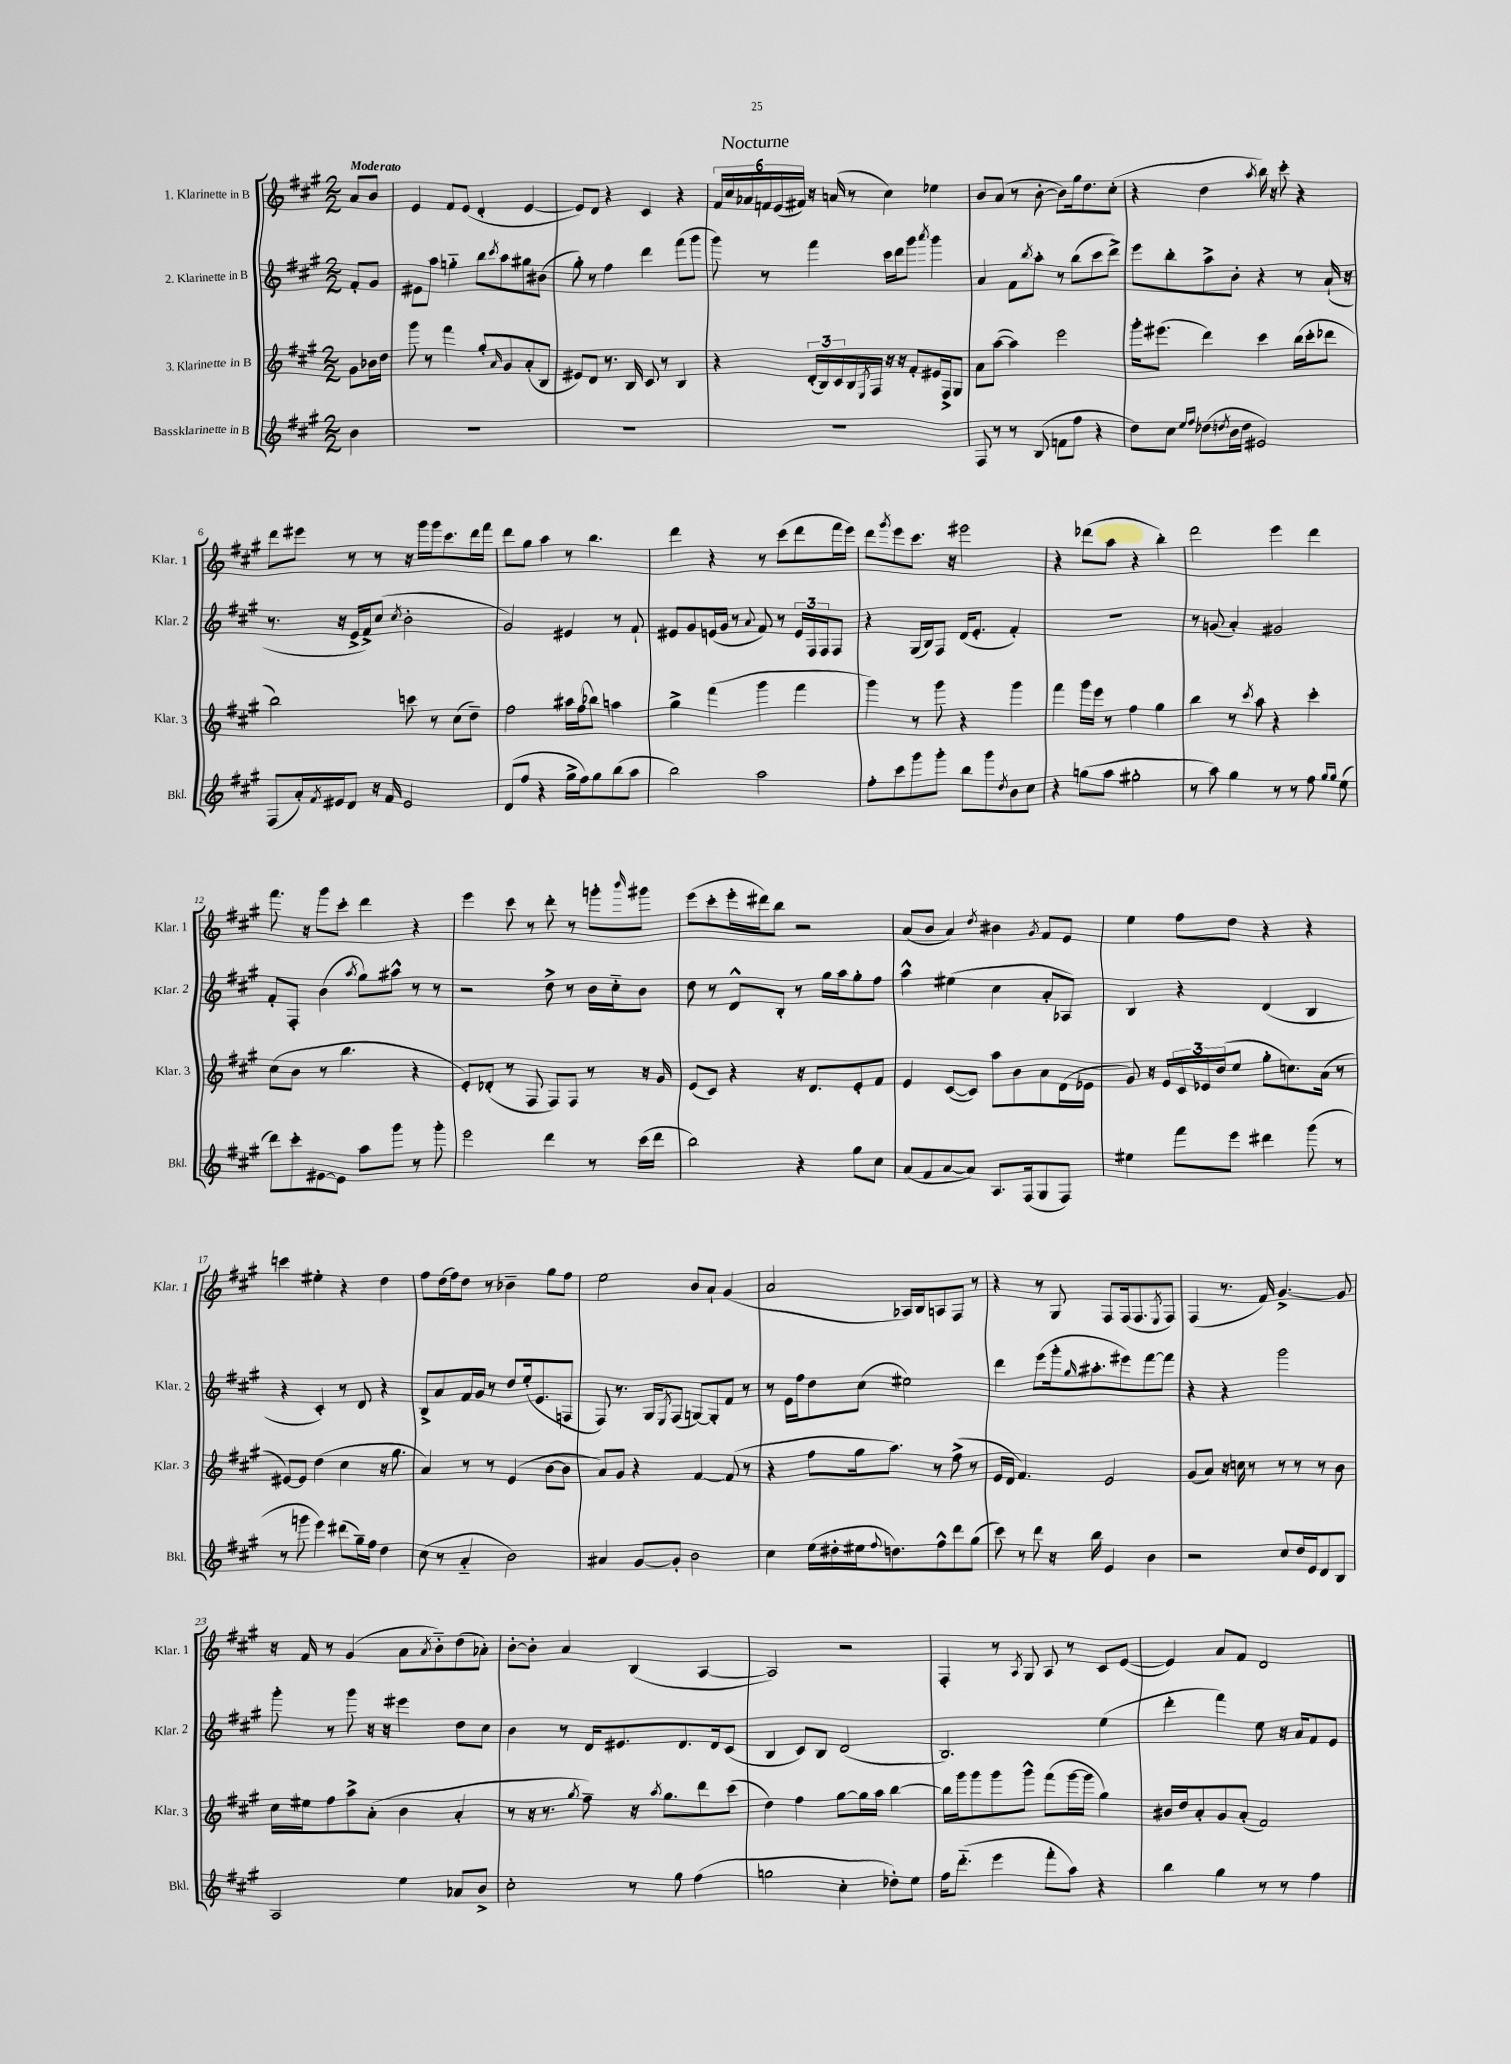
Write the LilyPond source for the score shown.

\header { title = "Nocturne" }
<<
\new StaffGroup <<
\new Staff = "s0" \with { instrumentName = "1. Klarinette in B" shortInstrumentName = "Klar. 1" } {
    \clef treble \key a \major \numericTimeSignature \time 2/2 \partial 4 \tempo "Moderato"
    a'8 b'8 |
    e'4 fis'8 e'8( d'4-. e'4~ |
    e'8) d'8 r4 cis'4 r4 |
    \tuplet 6/4 { fis'16 cis''16 aes'16 f'16 e'16( fis'16) } r16 a'16( r8 cis''4) ees''4 |
    b'8 a'8( r8 b'8~-. b'8) gis''16 d''8. cis''8-.( |
    r4 d''4 \acciaccatura { a''8 } b''16) r16 cis'''8-. r4 |
    d'''8 eis'''8 r8 r8 r16 gis'''16 gis'''16 cis'''8. d'''16 fis'''16 |
    d'''8 gis''8 a''4 r8 b''4. |
    d'''4 r4 r8 cis'''8( d'''8 fis'''16 e'''16) |
    d'''8 \acciaccatura { gis'''8 } e'''8 cis'''8. r16 eis'''2 |
    r4 des'''8( a''8 r4 b''4-.) |
    d'''2 e'''4 d'''4 |
    fis'''8. r16 gis'''8 cis'''8-. d'''4 r4 |
    e'''4 cis'''8 r8 d'''8-. r8 g'''8-. \grace { b'''16 } gis'''8 |
    e'''8( cis'''8-. e'''16-. dis'''16) b''8 r2 |
    a'8( b'8 a'4) \acciaccatura { d''8 } bis'4 \acciaccatura { gis'8 } fis'8 e'8 |
    e''4 fis''8 d''8 r4 r4 |
    c'''4 eis''4-. r4 d''4 |
    fis''8 d''16( fis''16) d''8 r8 bes'4-- gis''8 fis''8 |
    e''2 b'8 a'8-! gis'4( |
    a'2 aes16) b16 a8 fis8 r8 |
    r4 r8 gis8 fis8 fis16( fis8. \acciaccatura { e8 } fis8) |
    fis4( r8. fis'16) gis'4.~-> gis'8 |
    r16 fis'16 r8 gis'4( a'8 \acciaccatura { a'8 } b'8-_) d''8( aes'8-.) |
    b'8~-. b'8-. a'4 b4( a4~ |
    a2) r2 |
    fis4-. r8 \acciaccatura { a8 } gis8 a8 r8 cis'8 e'8~( |
    e'4) a'8 fis'8 d'2 \bar "|." |
}
\new Staff = "s1" \with { instrumentName = "2. Klarinette in B" shortInstrumentName = "Klar. 2" } {
    \clef treble \key a \major \numericTimeSignature \time 2/2 \partial 4
    fis'8-. gis'8 |
    eis'8 a''8 g''4-_ b''8 \acciaccatura { cis'''8 } a''8 gis''8 bis'8( |
    gis''8-.) r8 fis''4 d'''4 fis'''8( gis'''8 |
    gis'''8) r8 fis'''4 cis'''16 d'''16 gis'''8 \acciaccatura { a'''8 } gis'''4 |
    a'4 fis'8 \acciaccatura { b''8 } a''8-. r8 b''8( cis'''8 d'''8->) |
    e'''8 b''8-. a''8-> b'8-. r4 r8 a'16-!( r16 |
    r8. r16 e'16-> fis'16->) cis''8( \acciaccatura { cis''8 } b'2-. |
    gis'2) eis'4 r8 fis'8-! |
    eis'8 gis'8 e'16( gis'16 r8 \appoggiatura { a'8 } fis'8) r8 \tuplet 3/2 { e'16 fis16 fis16 } fis8 |
    r4 gis16( b16) fis8 d'16( e'8.-. fis'4-.) |
    R1 |
    r8 g'8( a'4-.) gis'2 |
    fis'8-. fis8-. b'4( \acciaccatura { a''8 } gis''8) ais''8-^ r8 r8 |
    r2 d''8-> r8 b'16 cis''16-_ b'8 |
    d''8 r8 d'8-^ b8-. r8 gis''16 a''16 gis''8-. fis''8 |
    a''4-^ eis''4( cis''4 a'8-. aes8) |
    b4 r4 d'4( b4 |
    r4 cis'4-.) r8 d'8 r4 |
    b8-> a'8 fis'16 gis'16 r8 d''8 e''16-.( e'8. f8 |
    fis8) r8. gis16 \acciaccatura { e8 } fis8( g8~) g8-. fis'8 r8 |
    r8 e'16 fis''16 d''8 cis''8( eis''2) |
    d'''4 e'''8( gis'''16-. \grace { gis''16 } ais''8.-. eis'''8) fis'''8~ fis'''8 |
    r4 r4 gis'''2 |
    gis'''8-. r8 gis'''8 r16 r16 eis'''4 d''8 cis''8 |
    b'4 r8 d'16 eis'8. d'8. d'16 cis'8( |
    b4 cis'8) b8 d'2( |
    b2.) e''4( |
    d'''4-. fis'''4) e''8 r16 a'16 fis'8 e'8 \bar "|." |
}
\new Staff = "s2" \with { instrumentName = "3. Klarinette in B" shortInstrumentName = "Klar. 3" } {
    \clef treble \key a \major \numericTimeSignature \time 2/2 \partial 4
    gis'8 bes'16 d''16 |
    gis'''8 r8 fis'''4 gis''8-. \grace { a'16 } gis'8 a'8-.( b8 |
    eis'8) d'8 r8. b16 cis'8 r8 b4 |
    r4 \tuplet 3/2 { d'16-.( b16) cis'16 } b16 \acciaccatura { e8 } fis16 r16 r16 fis'8-. eis'16 fis16-> gis8 |
    a'8 a''8~( a''4) e'''2 |
    gis'''16-. eis'''8.( d'''4) cis'''4 b''16( cis'''16-. des'''8 |
    b''2) c'''8 r8 cis''8( d''8--) |
    fis''2 ais''16 fis''16( bes''8) a''4 |
    gis''4-> fis'''4( gis'''4 fis'''4 |
    gis'''4) r8 gis'''8 r4 gis'''4 |
    fis'''4 gis'''16 e'''16 r8 fis''4 gis''4 |
    b''4 r8 \acciaccatura { cis'''8 } a''8 r4 cis'''4-. |
    cis''8( b'8 r8 b''4. r4 |
    e'8-.) des'8-.( r8 fis8 fis8) fis8 r8 r16 gis'16 |
    e'8( cis'8) r4 r16 d'8. e'8-. fis'8 |
    e'4 cis'8~( cis'8) a''8 b'8 a'8 d'16( ees'16 |
    gis'8) r16 e'16 \tuplet 3/2 { cis'16 ees'16 d''16( } e''8 gis''8-. c''8.) a'16( r8 |
    eis'8~) eis'8 d''4( cis''4 r16 gis''8. |
    a'4) r8 r8 e'4( b'8~ b'8 |
    a'8) gis'8 r4 fis'4~ fis'8( r8 |
    r4 fis''8 gis''16 a''8.) r8 fis''8->( r8 |
    e'16 d'16 fis'4.) e'2 |
    gis'8( a'8) r16 c''16 r8 r8 r8 r8 b'8 |
    cis''16 eis''16 fis''8 a''8-> a'8-.( b'4 a'4-. |
    r8 r16 r8. \acciaccatura { gis''8 } fis''8--) r16 \acciaccatura { a''8 } gis''8. d'''8 cis'''8( |
    d''4) fis''4 gis''8~ gis''16 a''16 b''4~ |
    b''16 gis'''16 gis'''8 gis'''8 gis'''8-^ fis'''8( gis'''16~ gis'''16 gis''4) |
    bis'16 d''16 a'8-. gis'8 a'8-.( fis'2) \bar "|." |
}
\new Staff = "s3" \with { instrumentName = "Bassklarinette in B" shortInstrumentName = "Bkl." } {
    \clef treble \key a \major \numericTimeSignature \time 2/2 \partial 4
    b'4 |
    R1 |
    R1 |
    R1 |
    fis8 r8 r8 b8( f'8 fis''8 r4 |
    d''8) cis''8 \grace { e''16 fis''16 } des''8( \acciaccatura { d''8 } b'16 d''16 eis'2) |
    fis8( a'16-.) \acciaccatura { fis'8 } eis'16 d'8 r16 fis'16 eis'2 |
    d'8( fis''8 r4 gis''16-> fis''16) gis''8 b''8( a''8 |
    b''2) a''2 |
    fis''8-. cis'''8 gis'''8 gis'''8-. b''8 gis'''8 \acciaccatura { d''8 } b'8 cis''8 |
    r4 g''8( a''8 gis''2-. |
    r8 a''8) gis''4 r8 r8 fis''8 \grace { gis''16 gis''16 } e''8( |
    d'''8) cis'''8-. eis'8~ eis'8 a''8 gis'''8 r8 gis'''8-. |
    e'''2 d'''4 r8 cis'''16( d'''16 |
    b''2) r4 gis''8 cis''8 |
    a'8( fis'8 a'8~ a'8) a8. fis16( gis8 fis8) |
    eis''4 fis'''8 e'''8 dis'''4 gis'''8( r8 |
    r8 g'''8 e'''4) dis'''8( gis''16--) fis''16 d''4 |
    cis''8( r8 a'4-_ b'2) |
    ais'4 gis'8~ gis'8-. b'2 |
    cis''4 e''16( dis''16-. eis''16 \appoggiatura { fis''8 } d''8.) fis''8-^ d'''8 gis''8( |
    cis'''8) r8 d'''8 r16 b''16 e'4 b'4 |
    r2 cis''8 d''16 e'16 d'8 b8 |
    a2 e''4 aes'8 b'8-> |
    cis''2-. r8 gis''8 fis''4( |
    g''2 cis''4-. des''8-.) e''8 |
    fis''16 d'''8.-_( e'''4 fis'''8-. a''8) r4 |
    b''4 gis''4 r8 r8 fis''4 \bar "|." |
}
>>
>>
